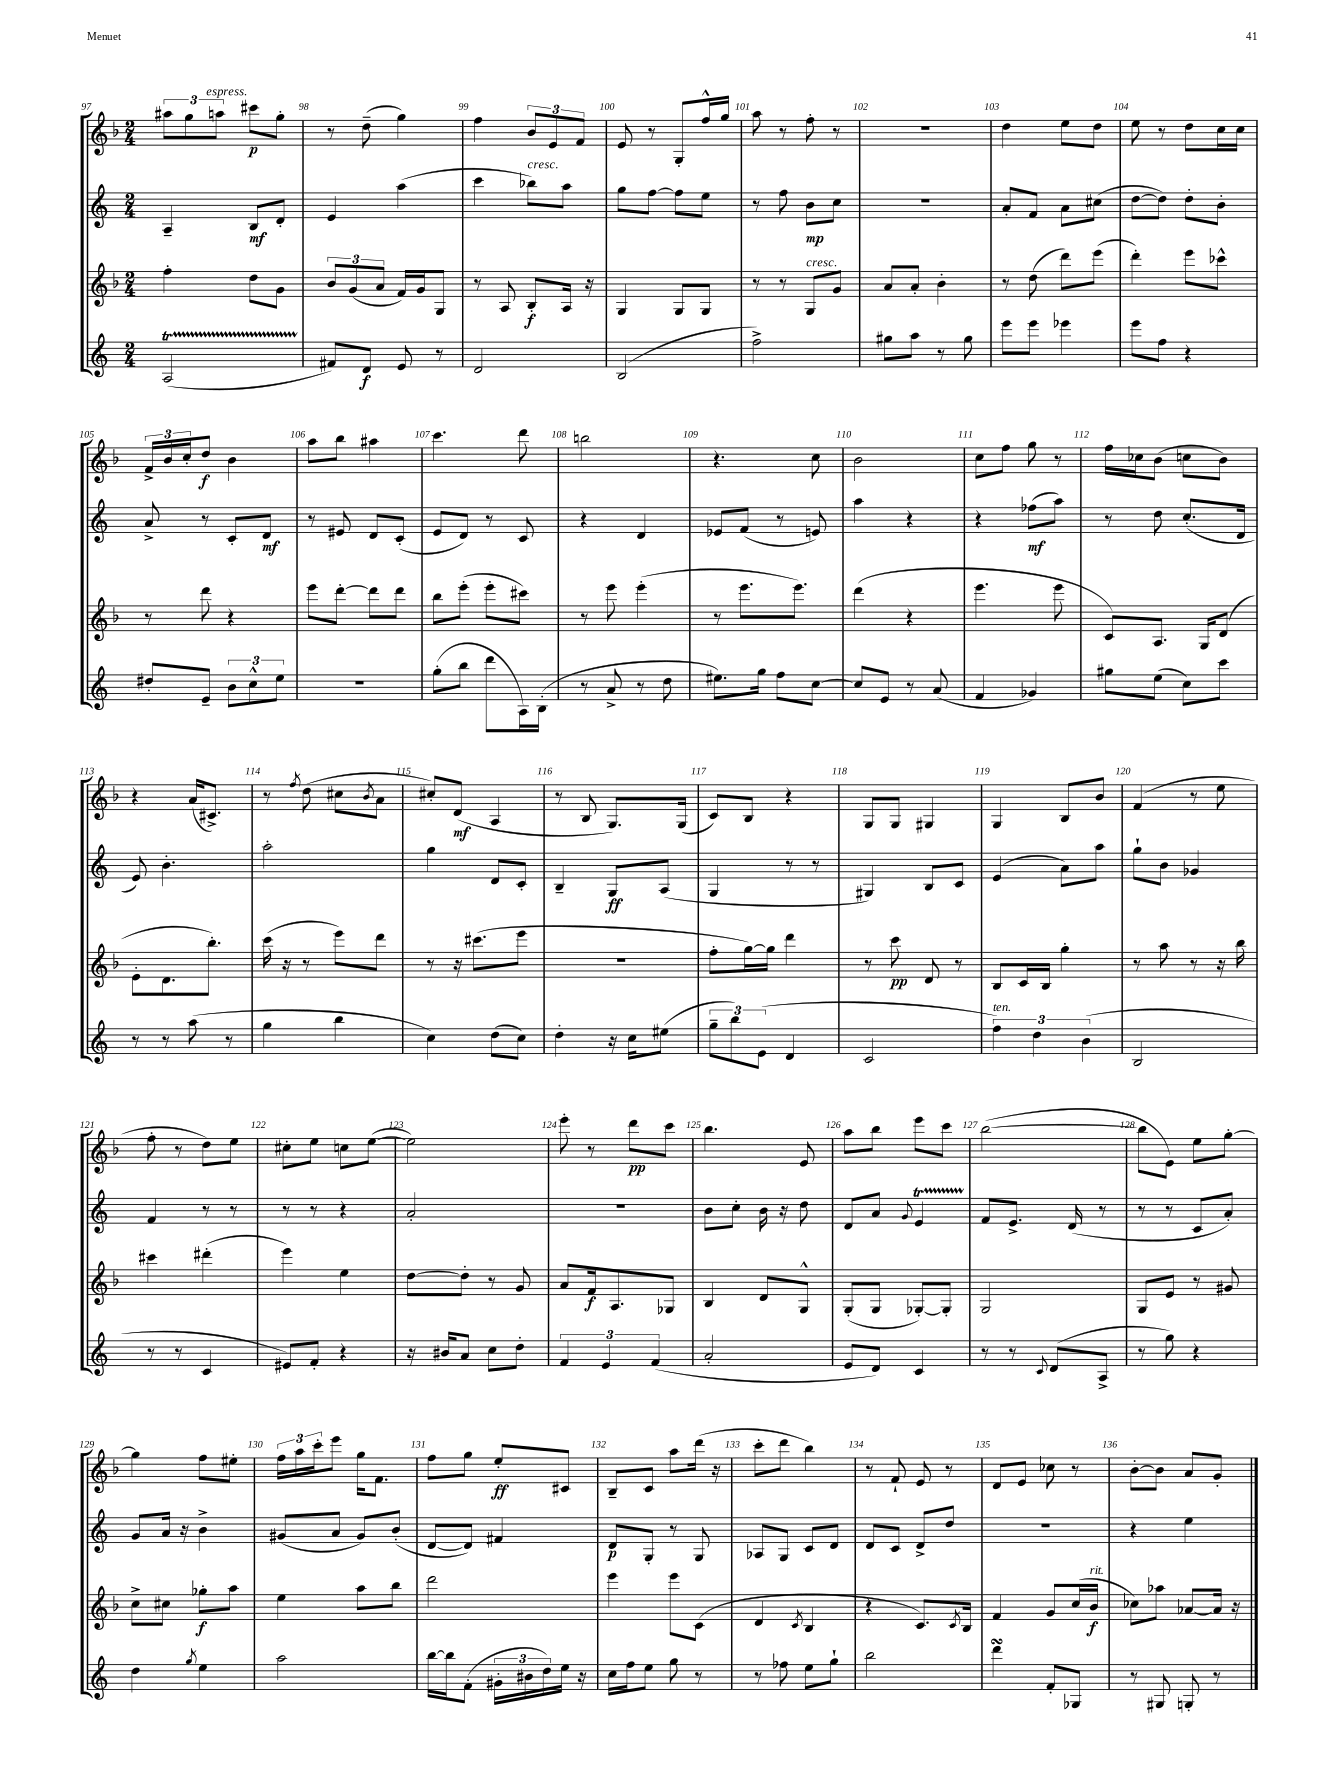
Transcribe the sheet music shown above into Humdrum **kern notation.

**kern	**kern	**kern	**kern
*staff4	*staff3	*staff2	*staff1
*clefG2	*clefG2	*clefG2	*clefG2
*k[]	*k[b-]	*k[]	*k[b-]
*M2/4	*M2/4	*M2/4	*M2/4
(2A/	4ff'\	4A~/	12aa#\L
.	.	.	12gg\
.	.	.	12aa\J
.	8dd\L	8B/L	8ccc#\L
.	8g\J	8d'/J	8gg'\J
=	=	=	=
8f#/L)	12b-/L	4e/	8r
.	(12g/	.	.
8d/J	.	.	(8dd~\
.	12a/J	.	.
8e/	16f/LL)	(4aa\	4gg\)
.	16g/J	.	.
8r	8G/J	.	.
=	=	=	=
2d/	8r	4ccc\	4ff\
.	8A/	.	.
.	8B-'/L	8bb-\L)	12b-/L
.	.	.	12e/
.	16A/Jk	8aa\J	.
.	.	.	12f/J
.	16r	.	.
=	=	=	=
(2B/	4G/	8gg\L	8e/
.	.	[8ff\J	8r
.	8G/L	8ff\]L	8G'/L
.	8G/J	8ee\J	16ff^^/L
.	.	.	16gg/JJ
=	=	=	=
2ff^\)	8r	8r	8aa\
.	8r	8ff\	8r
.	8G/L	8b\L	8ff'\
.	8g/J	8cc\J	8r
=	=	=	=
8gg#\L	8a/L	2r	2r
8aa\J	8a'/J	.	.
8r	4b-'\	.	.
8gg#\	.	.	.
=	=	=	=
8eee\L	8r	8a'/L	4dd\
8eee\J	(8dd\	8f/J	.
4eee-\	8ddd\L)	8a\L	8ee\L
.	(8eee\J	(8cc#\J	8dd\J
=	=	=	=
8eee\L	4ddd'\)	[8dd\L	8ee\
8ff\J	.	8dd\]J)	8r
4r	8eee\L	8dd'\L	8dd\L
.	8ccc-^^\J	8b'\J	16cc\L
.	.	.	16cc\JJ
=	=	=	=
8dd#'/L	8r	8a^/	24f^/LL
.	.	.	24b-/
.	.	.	24cc'/J
8e~/J	8ddd\	8r	8dd/J
12b\L	4r	8c'/L	4b-\
12cc^^\	.	.	.
.	.	8d/J	.
12ee\J	.	.	.
=	=	=	=
2r	8eee\L	8r	8aa\L
.	[8ddd'\J	8e#/	8bb-\J
.	8ddd\]L	8d/L	4aa#\
.	8ddd\J	(8c'/J	.
=	=	=	=
(8gg'\L	8bb-\L	8e/L	4.ccc\
8bb\J	(8eee'\J	8d/J)	.
8ddd\L	8eee'\L	8r	.
16A\L)	8ccc#\J)	8c/	8ddd\
(16B'\JJ	.	.	.
=	=	=	=
8r	8r	4r	2bb\
8a^/	8eee\	.	.
8r	(4eee'\	4d/	.
8dd\	.	.	.
=	=	=	=
8.ee#\L)	8r	8e-/L	4.r
.	8.eee\L	(8f/J	.
16gg\Jk	.	.	.
8ff\L	.	8r	.
.	8.eee\J)	.	.
[8cc\J	.	8e/)	8cc\
=	=	=	=
8cc/]L	(4ddd\	4aa\	2b-\
8e/J	.	.	.
8r	4r	4r	.
(8a/	.	.	.
=	=	=	=
4f/	4.eee\	4r	8cc\L
.	.	.	8ff\J
4g-/)	.	(8ff-\L	8gg\
.	8eee\	8aa\J)	8r
=	=	=	=
8gg#\L	8c/L)	8r	16ff\LL
.	.	.	16cc-\J
(8ee\J	8.A/J	8dd\	(8b-\J
8cc\L)	.	(8.cc'/L	8cc\L
.	16G/LK	.	.
8ccc\J	(8d/J	.	8b-\J)
.	.	16d/Jk	.
=	=	=	=
8r	8e'\L	8e/)	4r
8r	8.d\	4.b'\	.
(8aa\	.	.	(16a/LK
.	8.bb-'\J)	.	8.c#^/J)
8r	.	.	.
=	=	=	=
4gg\	(16ccc\	2aa'\	8r
.	16r	.	.
.	.	.	8qff/
.	8r	.	(8dd\
4bb\	8eee\L)	.	8cc#\L
.	.	.	8qb-/
.	8ddd\J	.	8a\J
=	=	=	=
4cc\)	8r	4gg\	8cc#'/L)
.	16r	.	(8d/J
.	(8.ccc#\L	.	.
(8dd\L	.	8d/L	4A/
8cc\J)	8eee\J	8c'/J	.
=	=	=	=
4dd'\	2r	4B~/	8r
.	.	.	8B-/
16r	.	8G/L	8.G/L)
16cc\LK	.	.	.
(8ee#\J	.	(8A/J	.
.	.	.	(16G/Jk
=	=	=	=
12gg~\L	8ff'\L	4G/	8c/L)
12bb\)	.	.	.
.	[16gg\L)	.	8B-/J
(12e\J	.	.	.
.	16gg\]JJ	.	.
4d/	4ddd\	8r	4r
.	.	8r	.
=	=	=	=
2c/	8r	4G#/)	8G/L
.	8ccc\	.	8G/J
.	8d/	8B/L	4G#/
.	8r	8c/J	.
=	=	=	=
6ff\)	8B-/L	(4e/	4G/
.	16c/L	.	.
6dd\	.	.	.
.	16B-/JJ	.	.
.	4gg'\	8a\L)	8B-/L
(6b\	.	.	.
.	.	8aa\J	8b-/J
=	=	=	=
2B/	8r	8gg`\L	(4f/
.	8aa\	8b\J	.
.	8r	4g-/	8r
.	16r	.	8ee\
.	16bb-\	.	.
=	=	=	=
8r	4ccc#\	4f/	8ff'\
8r	.	.	8r
4c/	(4ddd#'\	8r	8dd\L)
.	.	8r	8ee\J
=	=	=	=
8e#/L)	4eee\)	8r	8cc#'\L
8f'/J	.	8r	8ee\J
4r	4ee\	4r	8cc\L
.	.	.	([8ee\J
=	=	=	=
16r	[8dd\L	2a'/	2ee\])
16b#/LK	.	.	.
8a/J	8dd'\]J	.	.
8cc\L	8r	.	.
8dd'\J	8g/	.	.
=	=	=	=
6f/	8a/L	2r	8eee'\
.	16f/k	.	8r
6e/	.	.	.
.	8.A/	.	.
.	.	.	8ddd\L
(6f/	.	.	.
.	8G-/J	.	8ccc\J
=	=	=	=
2a'/	4B-/	8b\L	4.bb-\
.	.	8cc'\J	.
.	8d/L	16b\	.
.	.	16r	.
.	8G^^/J	8dd\	8e/
=	=	=	=
8e/L	(8G'/L	8d/L	8aa\L
8d/J)	8G/J	8a/J	8bb-\J
.	.	8qqg/	.
4c/	[8G-'/L)	4e/	8eee\L
.	8G-'/]J	.	8ccc\J
=	=	=	=
8r	2G/	8f/L	([2bb-\
8r	.	8.e^/J	.
8qqc/	.	.	.
(8d/L	.	.	.
.	.	(16d/	.
8A^/J	.	8r	.
=	=	=	=
8r	8G/L	8r	8bb-\]L
8gg\)	8e/J	8r	8e\J)
4r	8r	8c/L	8ee\L
.	8g#/	8a'/J)	[8gg'\J
=	=	=	=
4dd\	8cc^\L	8g/L	4gg\]
.	8cc#\J	16a/Jk	.
.	.	16r	.
8qgg/	.	.	.
4ee\	8gg-'\L	4b^\	8ff\L
.	8aa\J	.	8ee#'\J
=	=	=	=
2aa\	4ee\	(8g#/L	24ff\LL
.	.	.	24aa\
.	.	.	24ccc'\J
.	.	8a/J	8eee\J
.	8aa\L	8g#/L)	16gg\LK
.	.	.	8.f\J
.	8bb-\J	(8b'/J	.
=	=	=	=
[16bb\LL	2ddd\	[8d/L	8ff\L
16bb\]J	.	.	.
(8f'\J	.	8d/]J)	8gg\J
24g#'\LL	.	4f#/	8ee'/L
24b#\	.	.	.
24dd\)	.	.	.
16ee\JJ	.	.	8c#/J
16r	.	.	.
=	=	=	=
16cc\LL	4eee\	8d/L	8B-~/L
16ff\J	.	.	.
8ee\J	.	8G'/J	8c/J
8gg\	8eee\L	8r	8aa\L
8r	(8c\J	8G/	(16ddd\Jk
.	.	.	16r
=	=	=	=
8r	4d/	8A-/L	8ccc'\L
8ff-\	.	8G/J	8ddd\J
.	8qc/	.	.
8ee\L	4B-/	8c/L	4bb-\)
8gg`\J	.	8d/J	.
=	=	=	=
2bb\	4r	8d/L	8r
.	.	8c/J	8f`/
.	8.c/L)	8d^/L	8e/
.	.	8dd/J	8r
.	8qc/	.	.
.	16B-/Jk	.	.
=	=	=	=
4ddd\	4f/	2r	8d/L
.	.	.	8e/J
8f'/L	8g/L	.	8cc-\
8G-/J	(16cc/L	.	8r
.	16b-/JJ	.	.
=	=	=	=
8r	8cc-\L)	4r	[8b-'\L
8G#/	8aa-\J	.	8b-\]J
8G'/	[8a-/L	4ee\	8a/L
8r	16a-/]Jk	.	8g'/J
.	16r	.	.
==	==	==	==
*-	*-	*-	*-
